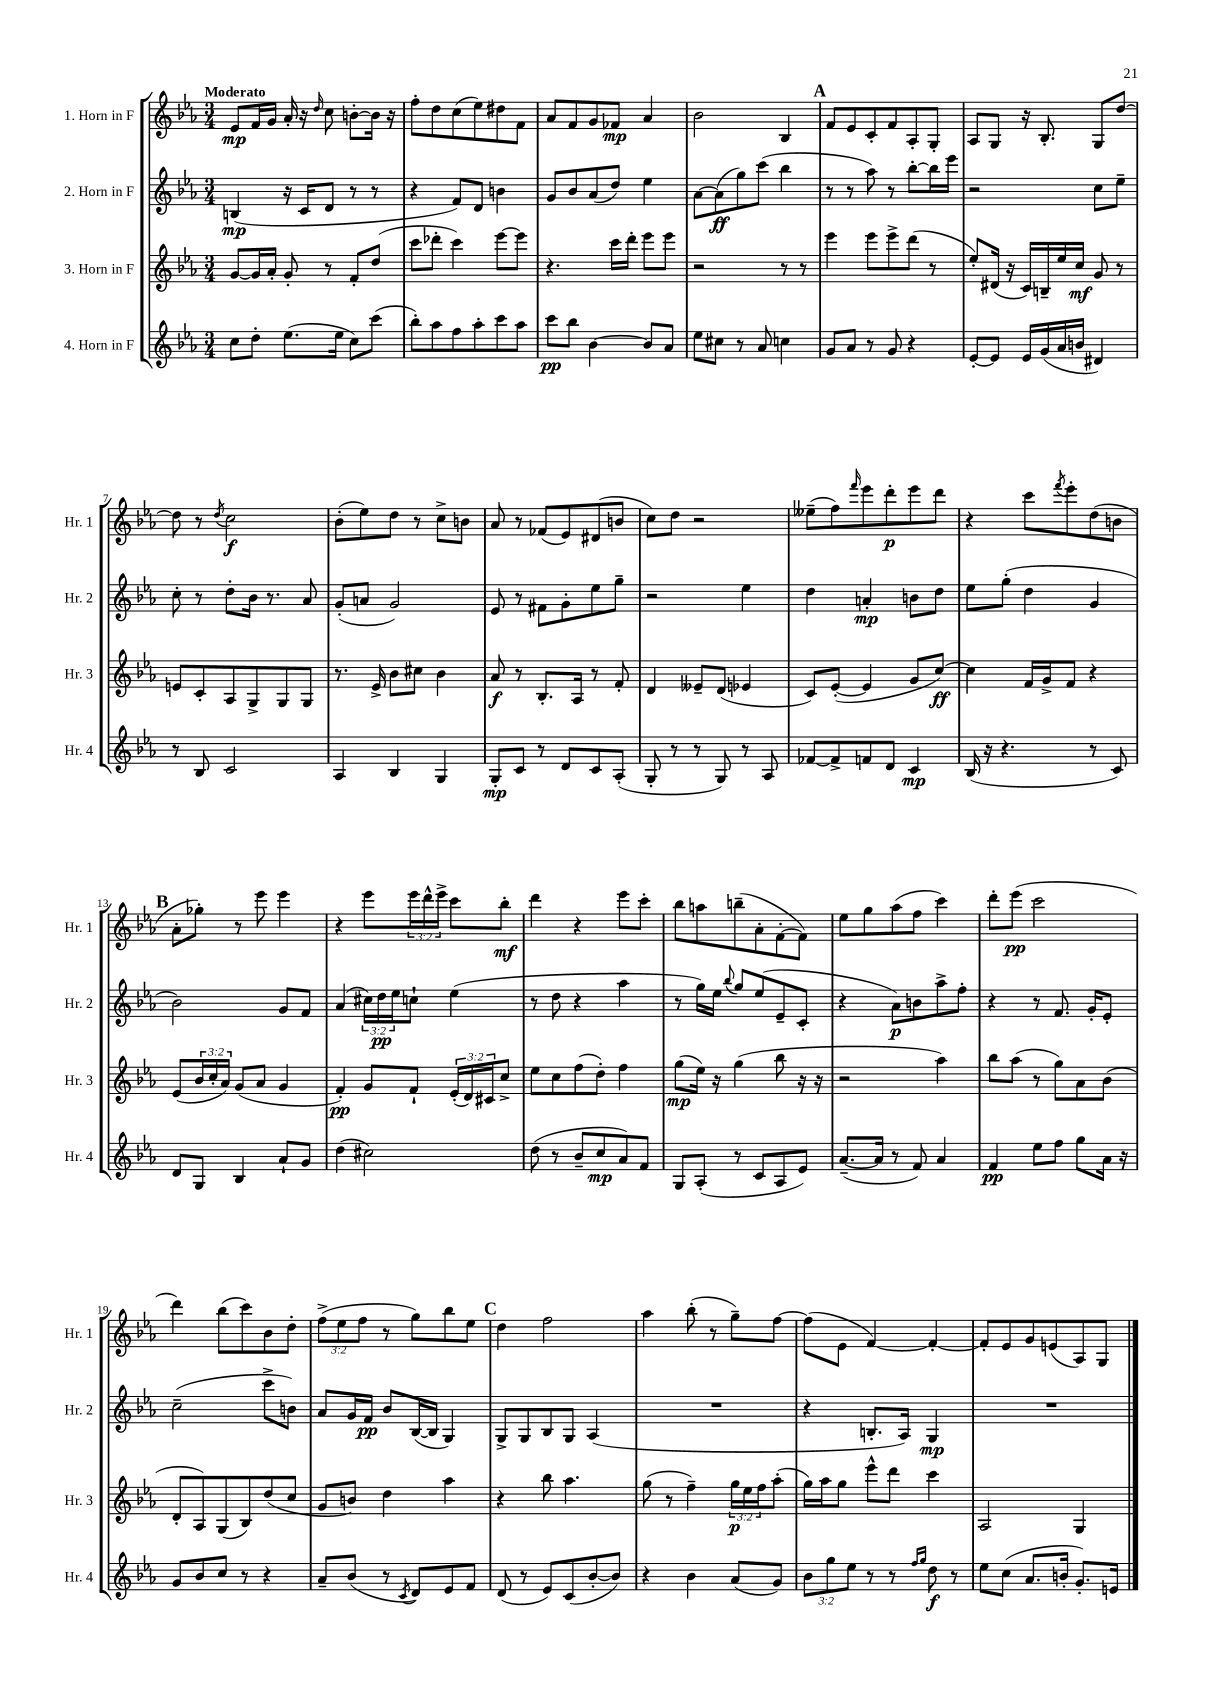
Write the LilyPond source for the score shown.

<<
\new StaffGroup <<
\new Staff = "s0" \with { instrumentName = "1. Horn in F" shortInstrumentName = "Hr. 1" } {
    \clef treble \key ees \major \numericTimeSignature \time 3/4 \override Staff.TupletNumber.text = #tuplet-number::calc-fraction-text \tempo "Moderato"
    ees'8\mp f'16 g'16 aes'16-. r16 \grace { d''16 } c''8 b'8~-. b'16 r16 |
    f''8-. d''8 c''8( ees''8) dis''8 f'8 |
    aes'8 f'8 g'8 fes'8\mp aes'4 |
    bes'2 bes4 |
    \mark \markup { \bold "A" } f'8 ees'8 c'8-. f'8 aes8-. g8-. |
    aes8 g8 r16 bes8.-. g8 d''8~ |
    d''8 r8 \acciaccatura { d''8 } c''2\f |
    bes'8-.( ees''8) d''8 r8 c''8-> b'8 |
    aes'8 r8 fes'8( ees'8) dis'8( b'8 |
    c''8) d''8 r2 |
    eeses''8--( f''8) \grace { f'''16 } ees'''8 d'''8-.\p ees'''8 d'''8 |
    r4 c'''8 \acciaccatura { f'''8 } ees'''8-. d''8( b'8 |
    \mark \markup { \bold "B" } aes'8-. ges''8-.) r8 ees'''8 ees'''4 |
    r4 ees'''8 \tuplet 3/2 { ees'''16 d'''16-^ ees'''16-> } c'''8 bes''8-.\mf |
    d'''4 r4 ees'''8 c'''8-. |
    bes''8 a''8 b''8--( aes'8-. f'8~-. f'8) |
    ees''8 g''8 aes''8( f''8 c'''4) |
    d'''8-. ees'''8\pp( c'''2 |
    d'''4) bes''8( c'''8) bes'8 d''8-. |
    \tuplet 3/2 { f''8->( ees''8 f''8 } r8 g''8) bes''8 ees''8 |
    \mark \markup { \bold "C" } d''4 f''2 |
    aes''4 bes''8-.( r8 g''8--) f''8~ |
    f''8( ees'8 f'4~) f'4~-. |
    f'8-. ees'8 g'8 e'8( aes8) g8 \bar "|." |
}
\new Staff = "s1" \with { instrumentName = "2. Horn in F" shortInstrumentName = "Hr. 2" } {
    \clef treble \key ees \major \numericTimeSignature \time 3/4 \override Staff.TupletNumber.text = #tuplet-number::calc-fraction-text
    b4\mp( r16 c'16 d'8 r8 r8 |
    r4 f'8) d'8 b'4 |
    g'8 bes'8 aes'8( d''8) ees''4 |
    aes'8~ aes'8\ff( g''8) c'''8( bes''4 |
    \mark \markup { \bold "A" } r8 r8 aes''8) r8 bes''8~-. bes''16 ees'''16 |
    r2 c''8 ees''8-- |
    c''8-. r8 d''8-. bes'16 r8. aes'8 |
    g'8-.( a'8 g'2) |
    ees'8 r8 fis'8 g'8-. ees''8 g''8-- |
    r2 ees''4 |
    d''4 a'4-.\mp b'8 d''8 |
    ees''8 g''8-.( d''4 g'4 |
    \mark \markup { \bold "B" } bes'2) g'8 f'8 |
    aes'4( \tuplet 3/2 { cis''16) d''16\pp ees''16 } c''8-! ees''4( |
    r8 d''8 r4 aes''4 |
    r8 g''16) ees''16 \appoggiatura { bes''8 } g''8 ees''8( ees'8-- c'8-. |
    r4 aes'8\p) b'8 aes''8-> f''8-. |
    r4 r8 f'8. g'16-. ees'8-. |
    c''2--( c'''8-> b'8) |
    aes'8 g'16 f'16\pp bes'8 bes16~( bes16 g4) |
    \mark \markup { \bold "C" } g8-> g8 bes8 g8 aes4( |
    R2. |
    r4 b8.-. aes16) g4\mp |
    R2. \bar "|." |
}
\new Staff = "s2" \with { instrumentName = "3. Horn in F" shortInstrumentName = "Hr. 3" } {
    \clef treble \key ees \major \numericTimeSignature \time 3/4 \override Staff.TupletNumber.text = #tuplet-number::calc-fraction-text
    g'8~ g'16 aes'16-. g'8-. r8 f'8-. d''8( |
    c'''8 des'''8-. c'''4) ees'''8~ ees'''8 |
    r4. c'''16 d'''16-. ees'''8 ees'''8 |
    r2 r8 r8 |
    \mark \markup { \bold "A" } ees'''4 ees'''8 ees'''8-> d'''8( r8 |
    ees''8-.) dis'16( r16 c'16) b16-- ees''16 c''16\mf g'8 r8 |
    e'8 c'8-. aes8 g8-> g8 g8 |
    r8. ees'16-> bes'8 cis''8 bes'4 |
    aes'8\f r8 bes8.-. aes16 r8 f'8-. |
    d'4 eeses'8-- d'8( ees'4 |
    c'8) ees'8~-.( ees'4 g'8 c''8~\ff) |
    c''4 f'16 g'16-> f'8 r4 |
    \mark \markup { \bold "B" } ees'8( \tuplet 3/2 { bes'16 c''16-. aes'16) } g'8( aes'8 g'4 |
    f'4-.\pp) g'8 f'8-! \tuplet 3/2 { ees'16-.( d'16) cis'16 } c''8-> |
    ees''8 c''8 f''8( d''8-.) f''4 |
    g''8\mp( ees''16) r16 g''4( bes''8 r16 r16 |
    r2 aes''4) |
    bes''8 aes''8( r8 g''8) aes'8 bes'8( |
    d'8-. aes8) g8( bes8) d''8( c''8 |
    g'8 b'8) d''4 aes''4 |
    \mark \markup { \bold "C" } r4 bes''8 aes''4. |
    g''8( r8 f''4--) \tuplet 3/2 { g''16\p ees''16 f''16 } aes''8-.( |
    g''16) aes''16 g''8 ees'''8-^ d'''8 c'''4 |
    aes2 g4 \bar "|." |
}
\new Staff = "s3" \with { instrumentName = "4. Horn in F" shortInstrumentName = "Hr. 4" } {
    \clef treble \key ees \major \numericTimeSignature \time 3/4 \override Staff.TupletNumber.text = #tuplet-number::calc-fraction-text
    c''8 d''8-. ees''8.( ees''16 c''8) c'''8( |
    bes''8-.) aes''8 f''8 aes''8-. c'''8 aes''8 |
    c'''8\pp bes''8 bes'4~ bes'8 aes'8 |
    ees''8 cis''8 r8 aes'8 c''4 |
    \mark \markup { \bold "A" } g'8 aes'8 r8 g'8 r4 |
    ees'8~-. ees'8 ees'16 g'16( aes'16 b'16 dis'4) |
    r8 bes8 c'2 |
    aes4 bes4 g4 |
    g8-.\mp c'8 r8 d'8 c'8 aes8-.( |
    g8-. r8 r8 g8) r8 aes8 |
    fes'8~ fes'8-> f'8 d'8 c'4\mp |
    bes16( r16 r4. r8 c'8) |
    \mark \markup { \bold "B" } d'8 g8 bes4 aes'8-! g'8 |
    d''4( cis''2) |
    d''8( r8 bes'8-- c''8\mp aes'8) f'8 |
    g8 aes8-.( r8 c'8 aes8 ees'8) |
    aes'8.~--( aes'16 r8 f'8) aes'4 |
    f'4\pp ees''8 f''8 g''8 aes'16 r16 |
    g'8 bes'8 c''8 r8 r4 |
    aes'8-- bes'8( r8 \acciaccatura { c'8 } d'8) ees'8 f'8 |
    \mark \markup { \bold "C" } d'8( r8 ees'8) c'8( bes'8~-. bes'8) |
    r4 bes'4 aes'8( g'8) |
    \tuplet 3/2 { bes'8 g''8 ees''8 } r8 r8 \grace { f''16 g''16 } d''8\f r8 |
    ees''8 c''8( aes'8. b'16-. g'8.-.) e'16 \bar "|." |
}
>>
>>
